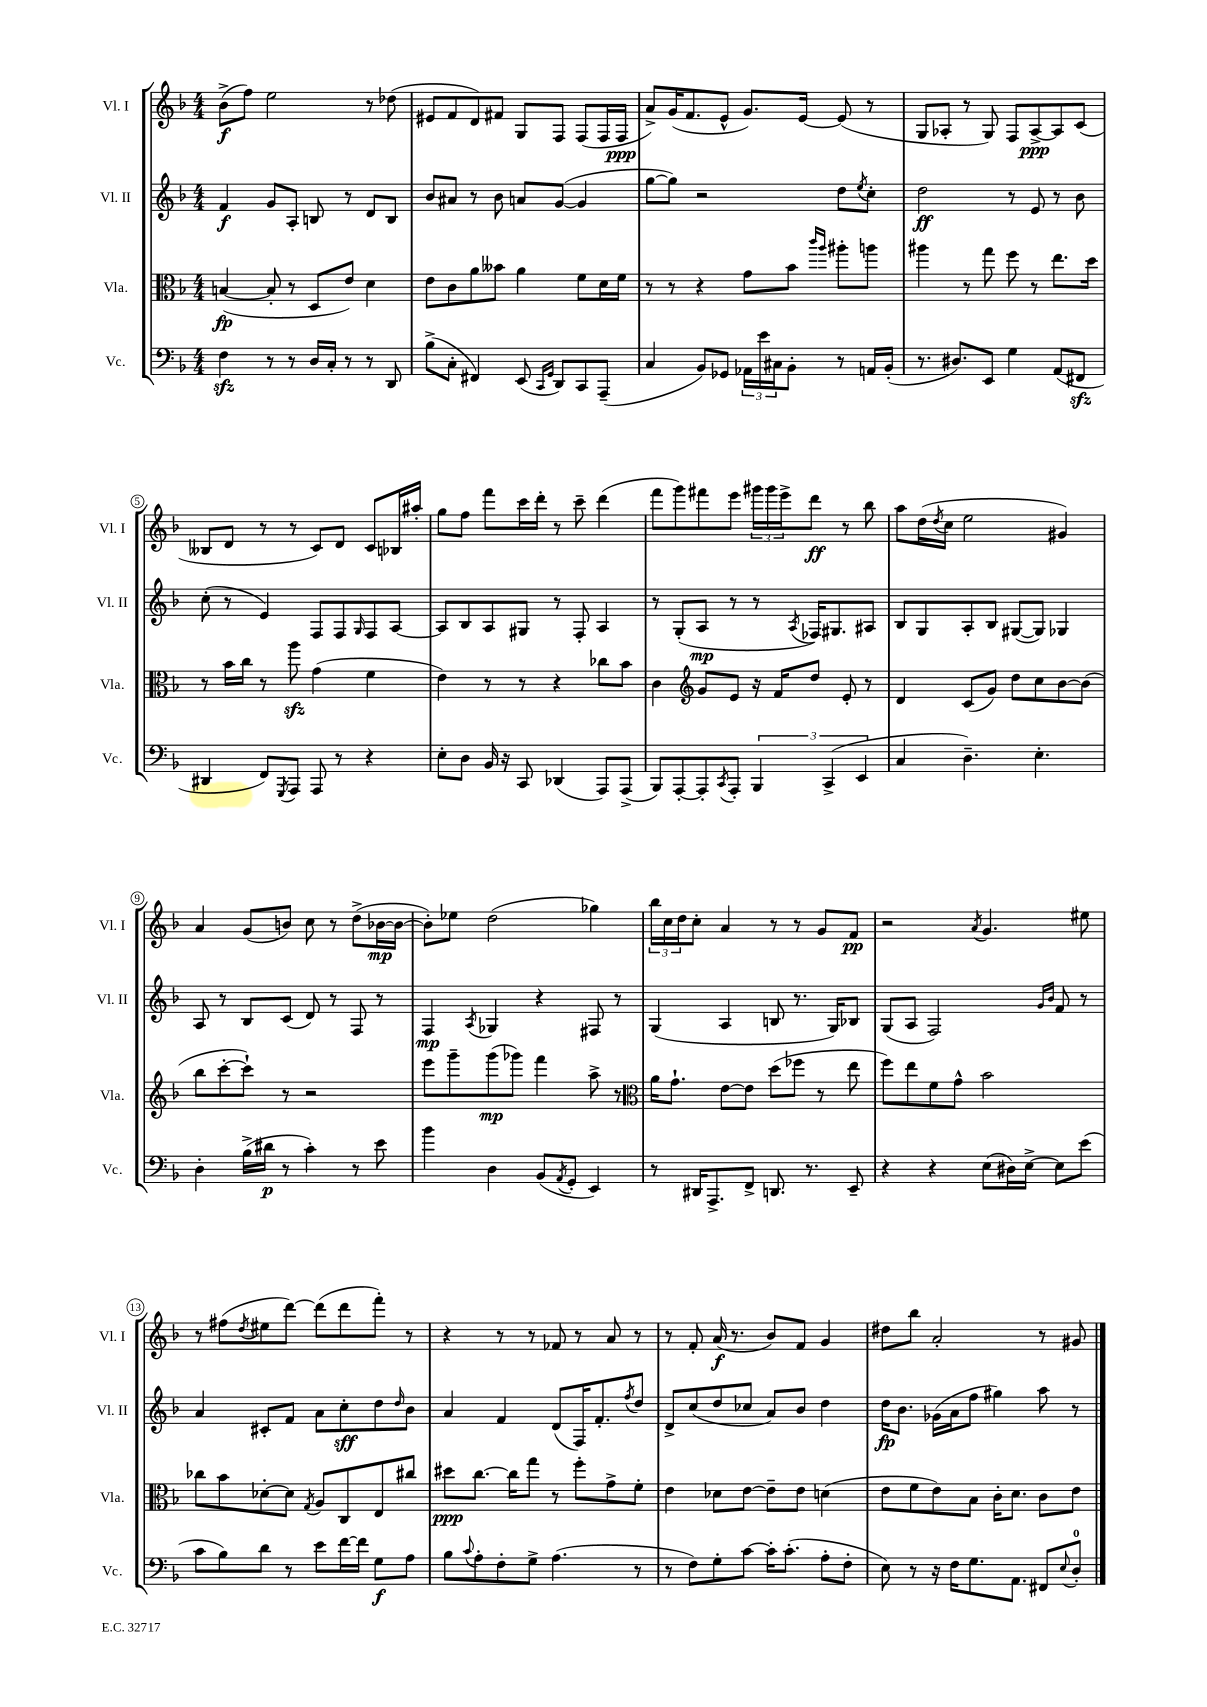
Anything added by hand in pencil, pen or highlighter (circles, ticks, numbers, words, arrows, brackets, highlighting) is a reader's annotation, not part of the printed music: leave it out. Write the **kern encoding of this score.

**kern	**dynam	**kern	**dynam	**kern	**dynam	**kern	**dynam
*part4	*part4	*part3	*part3	*part2	*part2	*part1	*part1
*staff4	*staff4	*staff3	*staff3	*staff2	*staff2	*staff1	*staff1
*I"Vc.	*	*I"Vla.	*	*I"Vl. II	*	*I"Vl. I	*
*I'Vc.	*	*I'Vla.	*	*I'Vl. II	*	*I'Vl. I	*
*clefF4	*	*clefC3	*	*clefG2	*	*clefG2	*
*k[b-]	*	*k[b-]	*	*k[b-]	*	*k[b-]	*
*M4/4	*	*M4/4	*	*M4/4	*	*M4/4	*
=1	=1	=1	=1	=1	=1	=1	=1
4Fzz\	.	([4Bn/	fp	4f/	f	(8b-^\L	f
.	.	.	.	.	.	8ff\J)	.
8r	.	8B'/]	.	8g/L	.	2ee\	.
8r	.	8r	.	8A'/J	.	.	.
16D/LL	.	8D/L	.	8Bn/	.	.	.
16C'/JJ	.	.	.	.	.	.	.
8r	.	8e/J)	.	8r	.	.	.
8r	.	4d\	.	8d/L	.	8r	.
8DD/	.	.	.	8B/J	.	(8dd-X\	.
=2	=2	=2	=2	=2	=2	=2	=2
(8B-^\L	.	8e\L	.	8b-/L	.	8e#X/L	.
8C'\J	.	8c\	.	8a#X/J	.	8f/	.
4FF#X/)	.	8a\	.	8r	.	8d/)	.
.	.	8b--X\J	.	8b-\	.	8f#X/J	.
(8EE/	.	4a\	.	8an/L	.	8G/L	.
16qqCC/LL	.	.	.	.	.	.	.
16qqGG/JJ	.	.	.	.	.	.	.
8DD/L)	.	.	.	([8g/J	.	8F/J	.
8CC/	.	8f\L	.	4g/]	.	(8F/L	.
(8AAA~/J	.	16d\L	.	.	.	16F/L	.
.	.	16f\JJ	.	.	.	16F/JJ	ppp
=3	=3	=3	=3	=3	=3	=3	=3
4C/	.	8r	.	[8gg\L	.	8a^/L)	.
.	.	8r	.	8gg\J])	.	(16g/K	.
.	.	.	.	.	.	8.f/	.
8BB-/L)	.	4r	.	2r	.	.	.
8GG-X/J	.	.	.	.	.	8e^^/J	.
24AA-X\LL	.	8g\L	.	.	.	8.g/L)	.
24e\	.	.	.	.	.	.	.
24C#X\J	.	.	.	.	.	.	.
8BB-'\J	.	8b-\J	.	.	.	.	.
.	.	.	.	.	.	[16e/Jk	.
.	.	16qqccc/LL	.	.	.	.	.
.	.	16qqaa/JJ	.	.	.	.	.
8r	.	8aa#X'\L	.	8dd\L	.	(8e/]	.
.	.	.	.	8qee/	.	.	.
16AAn/LL	.	8aan\J	.	8cc'\J	.	8r	.
(16BB-'/JJ	.	.	.	.	.	.	.
=4	=4	=4	=4	=4	=4	=4	=4
8.r	.	4aa#X\	.	2dd\	ff	8G/L	.
.	.	.	.	.	.	8A-X'/J	.
8.D#X/L)	.	.	.	.	.	.	.
.	.	8r	.	.	.	8r	.
8EE/J	.	8gg\	.	.	.	8G/)	.
4G\	.	8ff\	.	8r	.	8F/L	.
.	.	8r	.	8e/	.	[8A-^/	ppp
(8AA/L	.	8.ee\L	.	8r	.	8A-/]	.
8FF#Xzz/J	.	.	.	8b-\	.	(8c/J	.
.	.	16dd\Jk	.	.	.	.	.
!!LO:LB:g=z
=5	=5	=5	=5	=5	=5	=5	=5
4DD#X/	.	8r	.	(8cc'\	.	8B--X/L	.
.	.	16b-\LL	.	8r	.	8d/J	.
.	.	16cc\JJ	.	.	.	.	.
8FF/L)	.	8r	.	4e/)	.	8r	.
8qGGG/	.	.	.	.	.	.	.
8AAA/J	.	8aazz\	.	.	.	8r	.
8AAA/	.	(4g\	.	8F/L	.	8c/L)	.
8r	.	.	.	8F/	.	8d/J	.
.	.	.	.	16qqG/	.	.	.
4r	.	4f\	.	8F/	.	8c/L	.
.	.	.	.	[8A/J	.	16B-X/L	.
.	.	.	.	.	.	16aa#X'/JJ	.
=6	=6	=6	=6	=6	=6	=6	=6
8E'\L	.	4e\)	.	8A/L]	.	8gg\L	.
8D\J	.	.	.	8B-/	.	8ff\J	.
16BB-/	.	8r	.	8A/	.	8fff\L	.
16r	.	.	.	.	.	.	.
8CC/	.	8r	.	8G#X/J	.	16ccc\L	.
.	.	.	.	.	.	16ddd'\JJ	.
(4DD-X/	.	4r	.	8r	.	8r	.
.	.	.	.	8F'/	.	8ccc~\	.
8AAA/L)	.	8cc-X\L	.	4A/	.	(4ddd\	.
(8AAA^/J	.	8b-\J	.	.	.	.	.
=7	=7	=7	=7	=7	=7	=7	=7
8BBB-/L)	.	4c\	.	8r	.	8fff\L	.
[8AAA'/	.	.	.	(8G'/L	.	8ggg\)	.
*	*	*clefG2	*	*	*	*	*
8AAA'/]	.	8g/L	.	8A/J	mp	8fff#X\	.
8qCC/	.	.	.	.	.	.	.
8AAA'/J	.	8e/J	.	8r	.	8eee\J	.
6BBB-/	.	16r	.	8r	.	24ggg#X\LL	.
.	.	.	.	.	.	24ggg#\	.
.	.	16f/KL	.	.	.	.	.
.	.	.	.	.	.	24eee^\J	.
.	.	.	.	8qA/	.	.	.
.	.	8dd/J	.	16F-X/KL)	.	8ddd\J	ff
(6CC^/	.	.	.	.	.	.	.
.	.	.	.	8.G#X/	.	.	.
.	.	8e'/	.	.	.	8r	.
6EE/	.	.	.	.	.	.	.
.	.	8r	.	8A#X/J	.	8bb-\	.
=8	=8	=8	=8	=8	=8	=8	=8
4C/	.	4d/	.	8B-/L	.	8aa\L	.
.	.	.	.	8G/	.	(16dd\L	.
.	.	.	.	.	.	8qdd/	.
.	.	.	.	.	.	16cc\JJ	.
4.D~\)	.	(8c/L	.	8A'/	.	2ee\	.
.	.	8g/J)	.	8B-/J	.	.	.
.	.	8dd\L	.	([8G#X/L	.	.	.
4.E'\	.	8cc\	.	8G#/J])	.	.	.
.	.	[8b-\	.	4G-X/	.	4g#X/)	.
.	.	(8b-\J]	.	.	.	.	.
!!LO:LB:g=z
=9	=9	=9	=9	=9	=9	=9	=9
4D'\	.	8bb-\L	.	8A/	.	4a/	.
.	.	[8ccc'\	.	8r	.	.	.
(16B-^\LL	.	8ccc`\J])	.	8B-/L	.	(8g/L	.
16d#X\JJ	p	.	.	.	.	.	.
8r	.	8r	.	(8c/J	.	8bn/J)	.
4c'\)	.	2r	.	8d/)	.	8cc\	.
.	.	.	.	8r	.	8r	.
8r	.	.	.	8F/	.	(8dd^\L	.
8e\	.	.	.	8r	.	[16b-X\L	mp
.	.	.	.	.	.	16b-\JJ_	.
=10	=10	=10	=10	=10	=10	=10	=10
4b-\	.	8eee\L	.	4F/	mp	8b-'\L])	.
.	.	8ggg~\	.	.	.	8ee-X\J	.
.	.	.	.	8qA/	.	.	.
4D\	.	(8ggg\	mp	4G-X/	.	(2dd\	.
.	.	8ggg-X\J)	.	.	.	.	.
(8BB-/L	.	4fff\	.	4r	.	.	.
8qAA/	.	.	.	.	.	.	.
8GG'/J	.	.	.	.	.	.	.
4EE/)	.	8aa^\	.	8F#X/	.	4gg-X\)	.
.	.	8r	.	8r	.	.	.
=11	=11	=11	=11	=11	=11	=11	=11
*	*	*clefC3	*	*	*	*	*
8r	.	16a\KL	.	(4G/	.	24bb-\LL	.
.	.	.	.	.	.	24cc\	.
.	.	8.g`\J	.	.	.	.	.
.	.	.	.	.	.	24dd\J	.
16DD#X/KL	.	.	.	.	.	8cc'\J	.
8.AAA^/	.	.	.	.	.	.	.
.	.	[8e\L	.	4A/	.	4a/	.
8FF^/J	.	8e\J]	.	.	.	.	.
8.DDn/	.	(8dd\L	.	8Bn/	.	8r	.
.	.	8ff-X\J	.	8.r	.	8r	.
8.r	.	.	.	.	.	.	.
.	.	8r	.	.	.	8g/L	.
.	.	.	.	16G/KL)	.	.	.
8EE~/	.	8ee\	.	8B-X/J	.	8f/J	pp
=12	=12	=12	=12	=12	=12	=12	=12
4r	.	8ff\L)	.	(8G/L	.	2r	.
.	.	8ee\	.	8A/J	.	.	.
4r	.	8f\	.	2F/)	.	.	.
.	.	8g^^\J	.	.	.	.	.
.	.	.	.	.	.	8qa/	.
(8E\L	.	2b-\	.	.	.	4.g/	.
16D#X\L)	.	.	.	.	.	.	.
[16E^\JJ	.	.	.	.	.	.	.
.	.	.	.	16qqg/LL	.	.	.
.	.	.	.	16qqb-/JJ	.	.	.
8E\L]	.	.	.	8f/	.	.	.
(8e\J	.	.	.	8r	.	8ee#X\	.
!!LO:LB:g=z
=13	=13	=13	=13	=13	=13	=13	=13
8c\L	.	8cc-X\L	.	4a/	.	8r	.
8B-\)	.	8b-\	.	.	.	(8ff#X\L	.
.	.	.	.	.	.	8qdd/	.
8d\J	.	[8d-X'\	.	8c#X'/L	.	8ee#X\	.
8r	.	8d-\J]	.	8f/J	.	[8ddd\J)	.
.	.	8qG/	.	.	.	.	.
8e\L	.	8A/L	.	8a\L	.	(8ddd\L]	.
[16f\L	.	8C/	.	8cc'\	sff	8ddd\	.
16f\JJ]	.	.	.	.	.	.	.
8G\L	f	8E/	.	8dd\	.	8fff'\J)	.
.	.	.	.	16qqdd/	.	.	.
8A\J	.	8cc#X/J	.	8b-\J	.	8r	.
=14	=14	=14	=14	=14	=14	=14	=14
8B-\L	.	8dd#X\L	ppp	4a/	.	4r	.
8qqc/	.	.	.	.	.	.	.
8A'\	.	[8.cc\J	.	.	.	.	.
8F'\	.	.	.	4f/	.	8r	.
.	.	16cc\KL]	.	.	.	.	.
8G^\J	.	8gg\J	.	.	.	8r	.
(4.A\	.	8r	.	(8d/L	.	8f-X/	.
.	.	8ff'\L	.	16F/K)	.	8r	.
.	.	.	.	8.f'/	.	.	.
.	.	8g^\	.	.	.	8a/	.
.	.	.	.	8qff/	.	.	.
8r	.	8f'\J	.	8dd/J	.	8r	.
=15	=15	=15	=15	=15	=15	=15	=15
8r	.	4e\	.	8d^/L	.	8r	.
8F\L)	.	.	.	(8cc/	.	8f'/	.
8G'\	.	8d-X\L	.	8dd/	.	(16a/	f
.	.	.	.	.	.	8.r	.
[8c\J	.	[8e\J	.	8cc-X/J	.	.	.
16c'\KL]	.	8e~\L]	.	8a/L)	.	8b-/L)	.
(8.c'\J	.	.	.	.	.	.	.
.	.	8e\J	.	8b-/J	.	8f/J	.
8A'\L	.	(4dn\	.	4dd\	.	4g/	.
8F'\J	.	.	.	.	.	.	.
=16	=16	=16	=16	=16	=16	=16	=16
8E\)	.	8e\L	.	16dd\KL	fp	8dd#X\L	.
.	.	.	.	8.b-\J	.	.	.
8r	.	8f\	.	.	.	8bb-\J	.
16r	.	8e\)	.	(16g-X\LL	.	2a'/	.
16F\KL	.	.	.	16a\J	.	.	.
8.G\	.	8B-\J	.	8ff\J	.	.	.
.	.	16c'\KL	.	4gg#X\)	.	.	.
8.AA\J	.	8.d\J	.	.	.	.	.
8FF#X/L	.	8c\L	.	8aa\	.	8r	.
8qqE/	.	.	.	.	.	.	.
8D'/J	.	8e\J	.	8r	.	8g#X/	.
==	==	==	==	==	==	==	==
*-	*-	*-	*-	*-	*-	*-	*-
